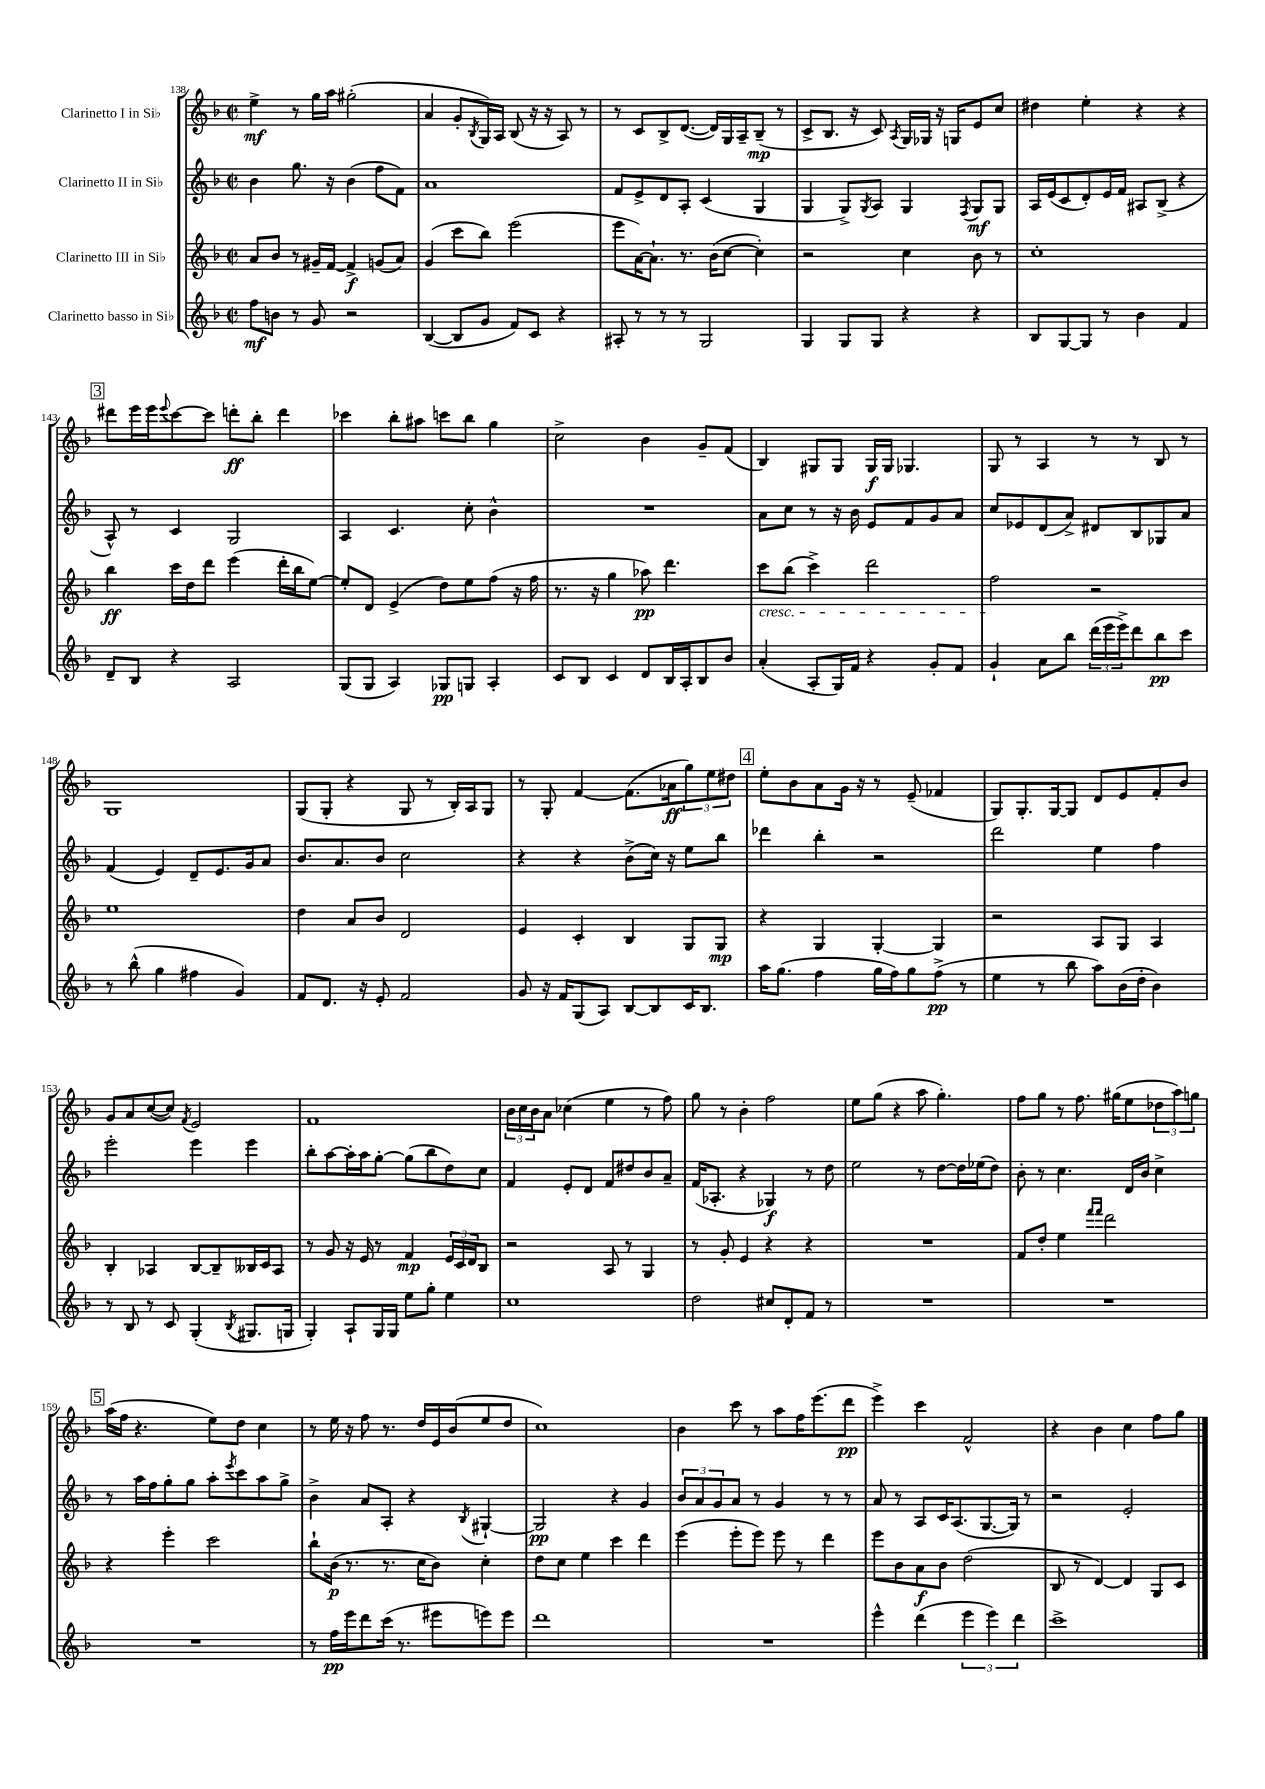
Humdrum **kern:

**kern	**dynam	**kern	**dynam	**kern	**dynam	**kern	**dynam
*part4	*part4	*part3	*part3	*part2	*part2	*part1	*part1
*staff4	*staff4	*staff3	*staff3	*staff2	*staff2	*staff1	*staff1
*I"Clarinetto basso in Si♭	*	*I"Clarinetto III in Si♭	*	*I"Clarinetto II in Si♭	*	*I"Clarinetto I in Si♭	*
*clefG2	*	*clefG2	*	*clefG2	*	*clefG2	*
*k[b-]	*	*k[b-]	*	*k[b-]	*	*k[b-]	*
*M2/2	*	*M2/2	*	*M2/2	*	*M2/2	*
*met(c|)	*	*met(c|)	*	*met(c|)	*	*met(c|)	*
=138	=138	=138	=138	=138	=138	=138	=138
8ff\L	mf	8a/L	.	4b-\	.	4ee^\	mf
8bn\J	.	8b-/J	.	.	.	.	.
8r	.	8r	.	8.gg\	.	8r	.
8g/	.	16g#X~/LL	.	.	.	16gg\LL	.
.	.	[16f/JJ	.	16r	.	16aa\JJ	.
2r	.	4f^/]	f	(4b-\	.	(2gg#X'\	.
.	.	(8gn/L	.	8ff\L	.	.	.
.	.	8a/J)	.	8f\J)	.	.	.
=139	=139	=139	=139	=139	=139	=139	=139
([4B-/	.	(4g/	.	1a	.	4a/	.
8B-/L]	.	8ccc\L	.	.	.	8g'/L	.
.	.	.	.	.	.	8qB-/	.
8g/J	.	8bb-\J)	.	.	.	16G/L)	.
.	.	.	.	.	.	16A/JJ	.
8f/L)	.	(2eee\	.	.	.	(8B-/	.
8c/J	.	.	.	.	.	16r	.
.	.	.	.	.	.	16r	.
4r	.	.	.	.	.	8A/)	.
.	.	.	.	.	.	8r	.
=140	=140	=140	=140	=140	=140	=140	=140
8A#X'/	.	8eee\L	.	8f/L	.	8r	.
8r	.	[16a\K)	.	8e^/	.	8c/L	.
.	.	8.a`\J]	.	.	.	.	.
8r	.	.	.	8d/	.	8B-^/	.
8r	.	8.r	.	8A'/J	.	([8.d/J	.
2G/	.	.	.	(4c/	.	.	.
.	.	(16b-\KL	.	.	.	16d/LL])	.
.	.	[8cc\J	.	.	.	16G/	.
.	.	.	.	.	.	16A~/J	.
.	.	4cc'\])	.	4G/	.	(8B-~/J	mp
.	.	.	.	.	.	8r	.
=141	=141	=141	=141	=141	=141	=141	=141
4G/	.	2r	.	4G/	.	8c^/L	.
.	.	.	.	.	.	8.B-/J	.
8G/L	.	.	.	8G^/L)	.	.	.
.	.	.	.	.	.	16r	.
.	.	.	.	8qG/	.	.	.
8G/J	.	.	.	8A/J	.	8c/)	.
.	.	.	.	.	.	8qA/	.
4r	.	4cc\	.	4G/	.	16G/LL	.
.	.	.	.	.	.	16G-X/JJ	.
.	.	.	.	.	.	16r	.
.	.	.	.	.	.	16Gn/KL	.
.	.	.	.	8qF/	.	.	.
4r	.	8b-\	.	8G/L	mf	8e/	.
.	.	8r	.	8G/J	.	8cc/J	.
=142	=142	=142	=142	=142	=142	=142	=142
8B-/L	.	1cc'	.	16A/LL	.	4dd#X\	.
.	.	.	.	(16e/J	.	.	.
[8G/	.	.	.	8c/	.	.	.
8G/J]	.	.	.	8d'/)	.	4ee'\	.
8r	.	.	.	16e/L	.	.	.
.	.	.	.	16f/JJ	.	.	.
4b-\	.	.	.	8A#X/L	.	4r	.
.	.	.	.	(8B-^/J	.	.	.
4f/	.	.	.	4r	.	4r	.
!!LO:LB:g=z
!!LO:REH:place=s1:t=3
=143	=143	=143	=143	=143	=143	=143	=143
8d~/L	.	4bb-\	ff	8A^^/)	.	8ddd#X\L	.
8B-/J	.	.	.	8r	.	16eee\L	.
.	.	.	.	.	.	16eee\J	.
.	.	.	.	.	.	8qqeee/	.
4r	.	16ccc\LL	.	4c/	.	[8ccc\	.
.	.	16dd\J	.	.	.	.	.
.	.	8ddd\J	.	.	.	8ccc\J]	.
2A/	.	(4eee\	.	2G/	.	8dddn'\L	ff
.	.	.	.	.	.	8bb-'\J	.
.	.	16ddd'\LL	.	.	.	4ddd\	.
.	.	16bb-\J	.	.	.	.	.
.	.	[8ee\J)	.	.	.	.	.
=144	=144	=144	=144	=144	=144	=144	=144
(8G/L	.	8ee'/L]	.	4A/	.	4ccc-X\	.
8G/J	.	8d/J	.	.	.	.	.
4A/)	.	(4e^/	.	4.c/	.	8bb-'\L	.
.	.	.	.	.	.	8aa#X\J	.
8G-X/L	pp	8dd\L)	.	.	.	8cccn\L	.
8Gn/J	.	8ee\	.	8cc'\	.	8bb-\J	.
4A'/	.	(8ff\J	.	4b-^^\	.	4gg\	.
.	.	16r	.	.	.	.	.
.	.	16ff\	.	.	.	.	.
=145	=145	=145	=145	=145	=145	=145	=145
8c/L	.	8.r	.	1r	.	2cc^\	.
8B-/J	.	.	.	.	.	.	.
.	.	16r	.	.	.	.	.
4c/	.	4gg\	.	.	.	.	.
8d/L	.	8aa-X\)	pp	.	.	4b-\	.
16B-/L	.	4.ddd\	.	.	.	.	.
16A'/J	.	.	.	.	.	.	.
8B-/	.	.	.	.	.	8g~/L	.
8b-/J	.	.	.	.	.	(8f/J	.
=146	=146	=146	=146	=146	=146	=146	=146
!	!	!LO:TX:b:i:t=cresc.	!	!	!	!	!
(4a'/	.	8ccc\L	.	8a\L	.	4B-/)	.
.	.	(8bb-\J	.	8cc\J	.	.	.
8A'/L	.	4ccc^\)	.	8r	.	8G#X/L	.
16G/L)	.	.	.	16r	.	8G#/J	.
16f/JJ	.	.	.	16b-\	.	.	.
4r	.	2ddd\	.	8e/L	.	16G#/LL	f
.	.	.	.	.	.	16G#/JJ	.
.	.	.	.	8f/	.	4.G-X/	.
8g'/L	.	.	.	8g/	.	.	.
8f/J	.	.	.	8a/J	.	.	.
=147	=147	=147	=147	=147	=147	=147	=147
4g`/	.	2ff\	.	8cc/L	.	8G/	.
.	.	.	.	8e-X/	.	8r	.
8a\L	.	.	.	(8d/	.	4A/	.
8bb-\J	.	.	.	8a^/J)	.	.	.
(24ddd\LL	.	2r	.	8d#X/L	.	8r	.
24eee\	.	.	.	.	.	.	.
24eee^\J)	.	.	.	.	.	.	.
8ddd\	.	.	.	8B-/	.	8r	.
8bb-\	pp	.	.	8G-X/	.	8B-/	.
8ccc\J	.	.	.	8a/J	.	8r	.
!!LO:LB:g=z
=148	=148	=148	=148	=148	=148	=148	=148
8r	.	1ee	.	(4f/	.	1G	.
(8bb-^^\	.	.	.	.	.	.	.
4gg\	.	.	.	4e/)	.	.	.
4ff#X\	.	.	.	8d~/L	.	.	.
.	.	.	.	8.e/	.	.	.
4g/)	.	.	.	.	.	.	.
.	.	.	.	16g/k	.	.	.
.	.	.	.	8a/J	.	.	.
=149	=149	=149	=149	=149	=149	=149	=149
8f/L	.	4dd\	.	8.b-/L	.	(8G/L	.
8.d/J	.	.	.	.	.	8G'/J	.
.	.	.	.	8.a/	.	.	.
.	.	8a/L	.	.	.	4r	.
16r	.	.	.	.	.	.	.
8e'/	.	8b-/J	.	8b-/J	.	.	.
2f/	.	2d/	.	2cc\	.	8G/	.
.	.	.	.	.	.	8r	.
.	.	.	.	.	.	16B-'/LL)	.
.	.	.	.	.	.	16A/J	.
.	.	.	.	.	.	8G/J	.
=150	=150	=150	=150	=150	=150	=150	=150
8g/	.	4e/	.	4r	.	8r	.
16r	.	.	.	.	.	8G'/	.
16f/KL	.	.	.	.	.	.	.
(8G/	.	4c'/	.	4r	.	[4f/	.
8A/J)	.	.	.	.	.	.	.
[8B-/L	.	4B-/	.	(8b-^\L	.	(8.f\L]	.
8B-/]	.	.	.	16cc\Jk)	.	.	.
.	.	.	.	16r	.	16a-X\k	ff
16c/K	.	8G/L	.	8ee\L	.	12gg\)	.
8.B-/J	.	.	.	.	.	.	.
.	.	.	.	.	.	12ee\	.
.	.	8G/J	mp	8bb-\J	.	.	.
.	.	.	.	.	.	12dd#X\J	.
!!LO:REH:place=s1:t=4
=151	=151	=151	=151	=151	=151	=151	=151
16aa\KL	.	4r	.	4ddd-X\	.	8ee'\L	.
(8.gg\J	.	.	.	.	.	.	.
.	.	.	.	.	.	8b-\	.
4ff\	.	4G/	.	4bb-'\	.	8a\	.
.	.	.	.	.	.	16g\Jk	.
.	.	.	.	.	.	16r	.
16gg\LL	.	[4G'/	.	2r	.	8r	.
16ff\J)	.	.	.	.	.	.	.
8gg\	.	.	.	.	.	(8e~/	.
(8ff^\J	pp	4G/]	.	.	.	4f-X/	.
8r	.	.	.	.	.	.	.
=152	=152	=152	=152	=152	=152	=152	=152
4ee\	.	2r	.	2ddd\	.	8G/L)	.
.	.	.	.	.	.	8.G'/	.
8r	.	.	.	.	.	.	.
.	.	.	.	.	.	[16G/k	.
8bb-\	.	.	.	.	.	8G/J]	.
8aa\L)	.	8A/L	.	4ee\	.	8d/L	.
(16b-\L	.	8G/J	.	.	.	8e/	.
16dd'\JJ	.	.	.	.	.	.	.
4b-\)	.	4A/	.	4ff\	.	8f'/	.
.	.	.	.	.	.	8b-/J	.
!!LO:LB:g=z
=153	=153	=153	=153	=153	=153	=153	=153
8r	.	4B-'/	.	2eee'\	.	8g/L	.
8B-/	.	.	.	.	.	8a/	.
8r	.	4A-X/	.	.	.	([8cc/	.
8c/	.	.	.	.	.	8cc/J])	.
.	.	.	.	.	.	8qf/	.
(4G'/	.	[8B-/L	.	4eee\	.	2e/	.
.	.	8B-~/]	.	.	.	.	.
8qB-/	.	.	.	.	.	.	.
8.G#X/L	.	16B--X/L	.	4eee\	.	.	.
.	.	16c/J	.	.	.	.	.
.	.	8A-/J	.	.	.	.	.
16Gn/Jk	.	.	.	.	.	.	.
=154	=154	=154	=154	=154	=154	=154	=154
4G'/)	.	8r	.	8bb-'\L	.	1f	.
.	.	8g/	.	[8aa\	.	.	.
8A`/L	.	16r	.	16aa'\L]	.	.	.
.	.	16e/	.	16aa\J	.	.	.
16G/L	.	8r	.	[8gg'\J	.	.	.
16G/JJ	.	.	.	.	.	.	.
8ee\L	.	4f/	mp	(8gg\L]	.	.	.
8gg'\J	.	.	.	8bb-\	.	.	.
4ee\	.	24e/LL	.	8dd\)	.	.	.
.	.	24c/	.	.	.	.	.
.	.	24d/J	.	.	.	.	.
.	.	8B-/J	.	8cc\J	.	.	.
=155	=155	=155	=155	=155	=155	=155	=155
1cc	.	2r	.	4f/	.	24b-\LL	.
.	.	.	.	.	.	24cc\	.
.	.	.	.	.	.	24b-\J	.
.	.	.	.	.	.	8a\J	.
.	.	.	.	8e'/L	.	(4cc-X\	.
.	.	.	.	8d/J	.	.	.
.	.	8A/	.	8f/L	.	4ee\	.
.	.	8r	.	8dd#X/	.	.	.
.	.	4G/	.	8b-/	.	8r	.
.	.	.	.	8a~/J	.	8ff\)	.
=156	=156	=156	=156	=156	=156	=156	=156
2dd\	.	8r	.	(16f/KL	.	8gg\	.
.	.	.	.	8.A-X'/J	.	.	.
.	.	8g'/	.	.	.	8r	.
.	.	4e/	.	4r	.	4b-'\	.
8cc#X/L	.	4r	.	4G-X/)	f	2ff\	.
8d'/	.	.	.	.	.	.	.
8f/J	.	4r	.	8r	.	.	.
8r	.	.	.	8dd\	.	.	.
=157	=157	=157	=157	=157	=157	=157	=157
1r	.	1r	.	2ee\	.	8ee\L	.
.	.	.	.	.	.	(8gg\J	.
.	.	.	.	.	.	4r	.
.	.	.	.	8r	.	8aa\	.
.	.	.	.	[8dd\L	.	4.gg'\)	.
.	.	.	.	16dd\L]	.	.	.
.	.	.	.	(16ee-X\J	.	.	.
.	.	.	.	8dd\J)	.	.	.
=158	=158	=158	=158	=158	=158	=158	=158
1r	.	8f/L	.	8b-'\	.	8ff\L	.
.	.	8dd'/J	.	8r	.	8gg\J	.
.	.	4ee\	.	4.cc\	.	8r	.
.	.	.	.	.	.	8.ff\	.
.	.	16qqfff/LL	.	.	.	.	.
.	.	16qqfff/JJ	.	.	.	.	.
.	.	2ddd\	.	.	.	.	.
.	.	.	.	.	.	(16gg#X\KL	.
.	.	.	.	16d/LL	.	8ee\	.
.	.	.	.	16b-/JJ	.	.	.
.	.	.	.	4cc^\	.	12dd-X\	.
.	.	.	.	.	.	12aa\)	.
.	.	.	.	.	.	12ggn\J	.
!!LO:LB:g=z
!!LO:REH:place=s1:t=5
=159	=159	=159	=159	=159	=159	=159	=159
1r	.	4r	.	8r	.	(16aa\LL	.
.	.	.	.	.	.	16ff\JJ	.
.	.	.	.	16aa\LL	.	4.r	.
.	.	.	.	16ff\J	.	.	.
.	.	4eee'\	.	8gg'\	.	.	.
.	.	.	.	8gg\J	.	.	.
.	.	2ccc\	.	8aa'\L	.	8ee\L)	.
.	.	.	.	8qeee/	.	.	.
.	.	.	.	8ccc\	.	8dd\J	.
.	.	.	.	8aa\	.	4cc\	.
.	.	.	.	8gg^\J	.	.	.
=160	=160	=160	=160	=160	=160	=160	=160
8r	.	8bb-`\L	.	4b-^\	.	8r	.
16ff\LL	pp	(16b-\Jk	p	.	.	16ee\	.
16eee\J	.	8.r	.	.	.	16r	.
8ddd\	.	.	.	8a/L	.	8ff\	.
(16ccc\Jk	.	8.r	.	8A'/J	.	8.r	.
8.r	.	.	.	.	.	.	.
.	.	.	.	4r	.	.	.
.	.	16cc\KL	.	.	.	16dd/LL	.
8eee#X\L	.	8b-\J)	.	.	.	16e/	.
.	.	.	.	.	.	(16b-/J	.
.	.	.	.	8qB-/	.	.	.
8eeen\)	.	4cc'\	.	[4G#X`/	.	8ee/	.
8eee\J	.	.	.	.	.	8dd/J	.
=161	=161	=161	=161	=161	=161	=161	=161
1ddd	.	8dd\L	.	2G#/]	pp	1cc)	.
.	.	8cc\J	.	.	.	.	.
.	.	4ee\	.	.	.	.	.
.	.	4ccc\	.	4r	.	.	.
.	.	4ddd\	.	4g/	.	.	.
=162	=162	=162	=162	=162	=162	=162	=162
1r	.	(4eee\	.	12b-/L	.	4b-\	.
.	.	.	.	12a/	.	.	.
.	.	.	.	12g/	.	.	.
.	.	8eee'\L	.	8a/J	.	8ccc\	.
.	.	8eee\J)	.	8r	.	8r	.
.	.	8eee\	.	4g/	.	8aa\L	.
.	.	8r	.	.	.	16ff\K	.
.	.	.	.	.	.	(8.eee\	.
.	.	4ddd\	.	8r	.	.	.
.	.	.	.	8r	.	8ddd\J	pp
=163	=163	=163	=163	=163	=163	=163	=163
4eee^^\	.	8eee\L	.	8a/	.	4eee^\)	.
.	.	8b-\	.	8r	.	.	.
(4ddd\	.	8a\	f	8A/L	.	4ccc\	.
.	.	8b-\J	.	16c/K	.	.	.
.	.	.	.	(8.A/	.	.	.
6eee\	.	(2dd\	.	.	.	2f^^/	.
.	.	.	.	[8.G/	.	.	.
6eee\)	.	.	.	.	.	.	.
.	.	.	.	16G/Jk])	.	.	.
6ddd\	.	.	.	.	.	.	.
.	.	.	.	8r	.	.	.
=164	=164	=164	=164	=164	=164	=164	=164
1ccc^	.	8B-/	.	2r	.	4r	.
.	.	8r	.	.	.	.	.
.	.	[4d/)	.	.	.	4b-\	.
.	.	4d/]	.	2e'/	.	4cc\	.
.	.	8G/L	.	.	.	8ff\L	.
.	.	8c/J	.	.	.	8gg\J	.
==	==	==	==	==	==	==	==
*-	*-	*-	*-	*-	*-	*-	*-
